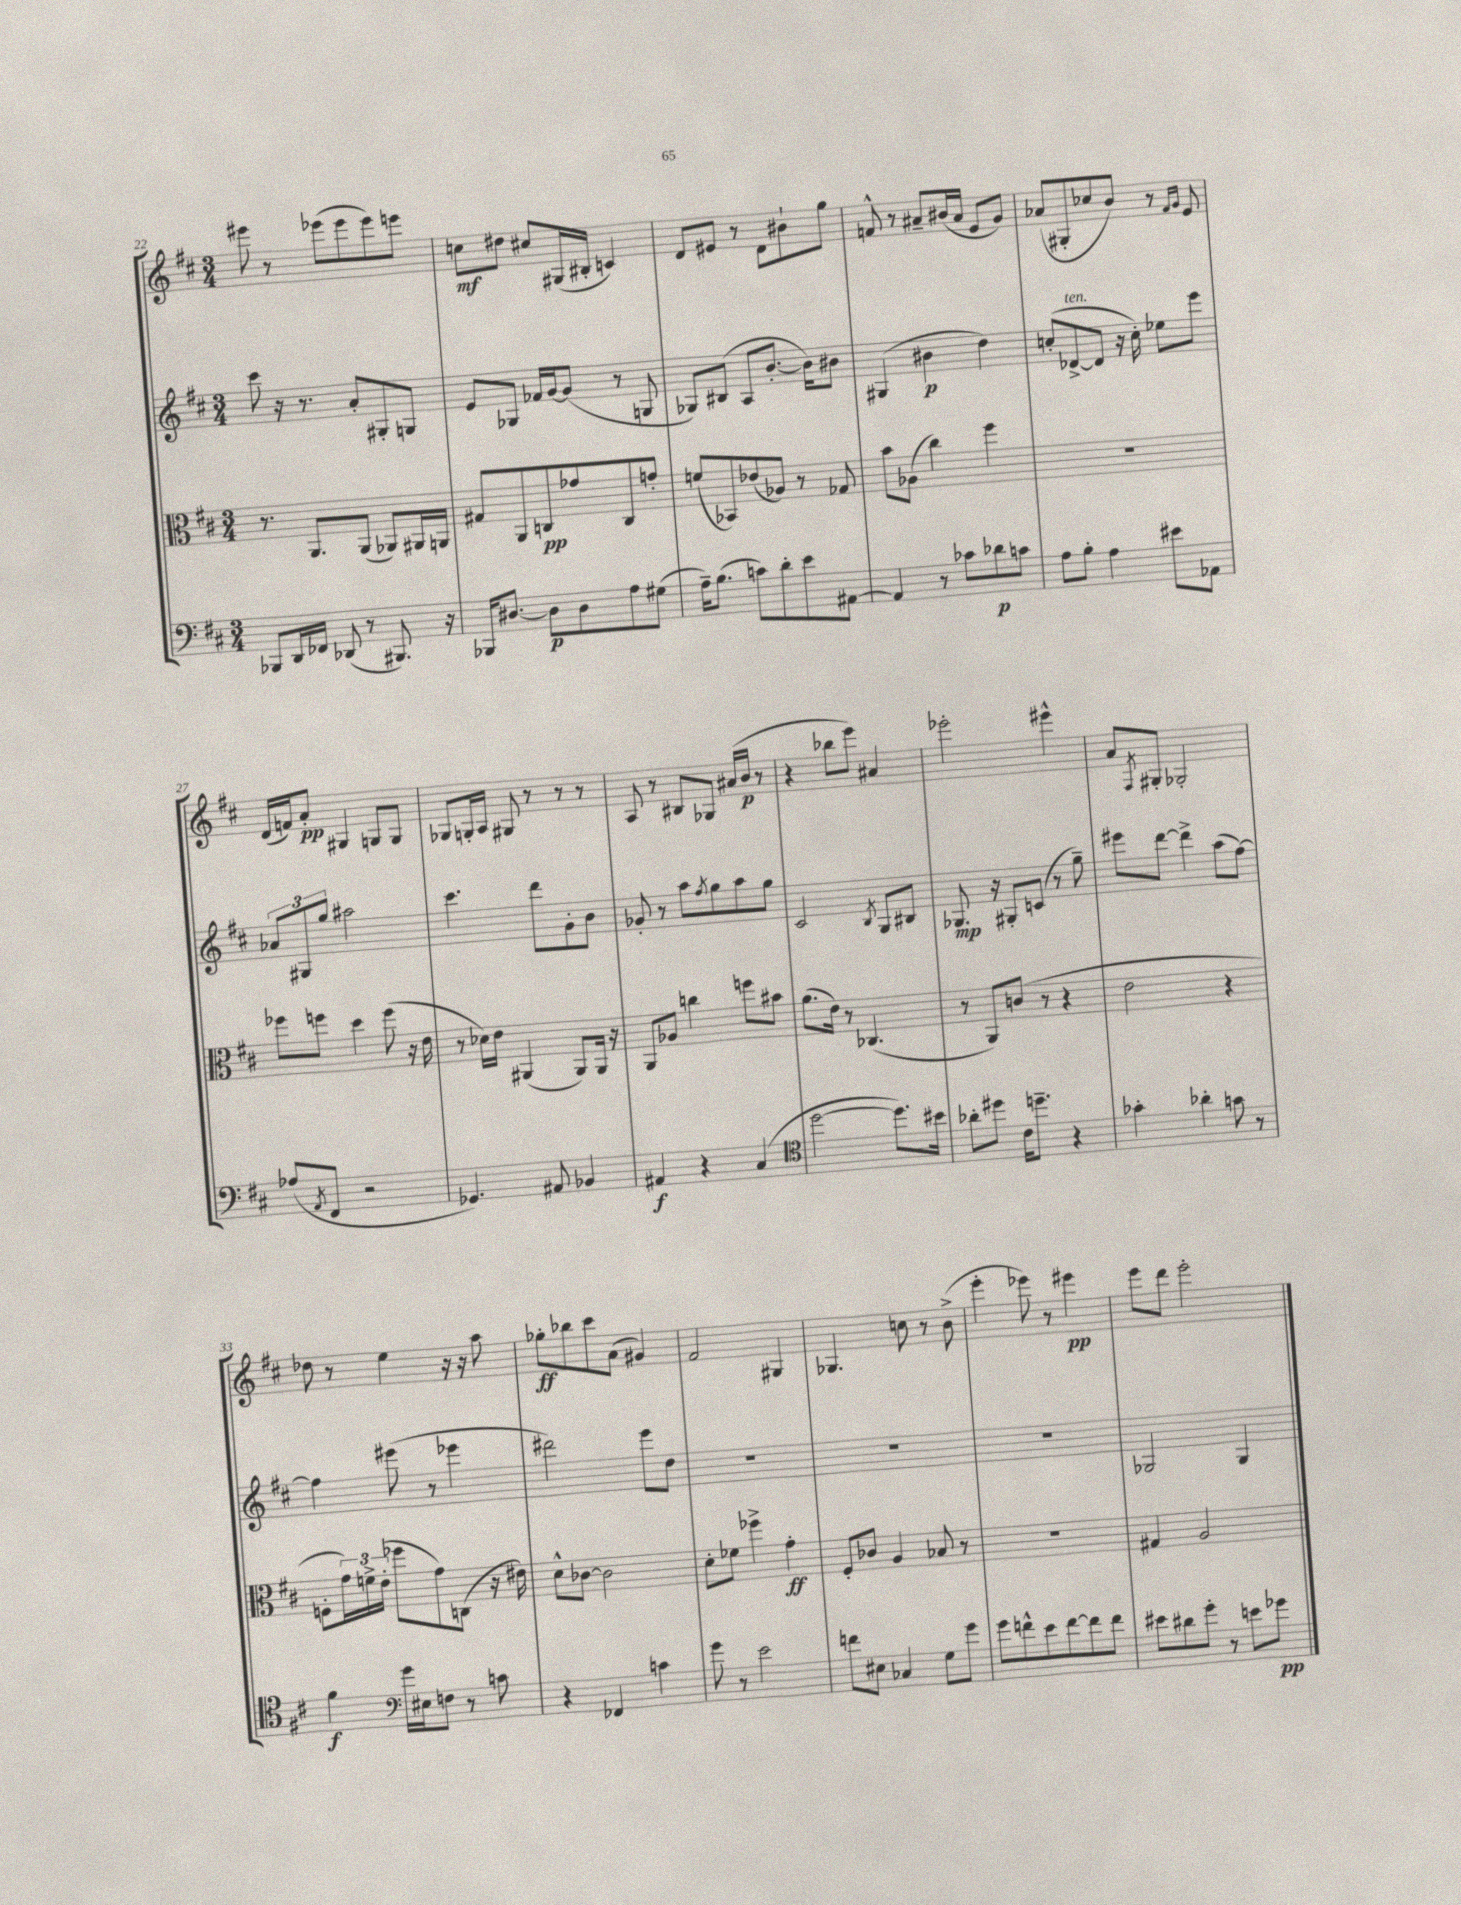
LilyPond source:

<<
\new StaffGroup <<
\new Staff = "s0" {
    \clef treble \key d \major \numericTimeSignature \time 3/4
    eis'''8 r8 ees'''8( ees'''8 ees'''8) e'''8 |
    c''8\mf dis''8 cis''8 gis16( bis16-. c'4) |
    d'8 eis'8 r8 d'8 bis'8-! g''8 |
    f'8-^ r8 ais'8-- bis'16( ais'16 e'8 g'8) |
    aes'8( gis8-. ces''8 b'8) r8 \grace { fis'16 g'16 } e'8 |
    d'16( f'16) a'8-.\pp gis4 g8 g8 |
    ges8 g16-. a16 gis8 r8 r8 r8 |
    a8 r8 bis8 ges8 ais'16( b'16\p r8 |
    r4 bes''8 e'''8) ais'4 |
    ees'''2-. eis'''4-^ |
    a'8 \acciaccatura { fis8 } gis8-. ges2-. |
    des''8 r8 e''4 r16 r16 a''8 |
    ges''8-.\ff bes''8 cis'''8 a'8( gis'4) |
    fis'2 gis4 |
    ges4. c''8 r8 b'8->( |
    e'''4-. ees'''8) r8 eis'''4\pp |
    e'''8 d'''8 e'''2-. \bar "|." |
}
\new Staff = "s1" {
    \clef treble \key d \major \numericTimeSignature \time 3/4
    cis'''8 r16 r8. a'8-. gis8-. g8 |
    e'8 ges8 fes'16 g'16~ g'8( r8 g8 |
    ges8) bis8( a8 b'8.~-. b'16) bis'8 |
    gis4( bis'4\p d''4) |
    c''8-.( des'8~->^\markup { \italic "ten." } des'8 r16 c''16-.) ees''8 e'''8 |
    \tuplet 3/2 { aes'8 gis8 g''8 } ais''2 |
    cis'''4. d'''8 g'8-. b'8 |
    ges'8-. r8 a''8 \acciaccatura { fis''8 } g''8 a''8 g''8 |
    cis'2 \acciaccatura { b8 } g8 bis8 |
    ges8.\mp r16 gis8-. c'8( r8 g''8--) |
    eis'''8 d'''8~ d'''4-> a''8( fis''8~) |
    fis''4 eis'''8( r8 ees'''4 |
    dis'''2) e'''8 d''8 |
    R2. |
    R2. |
    R2. |
    ges2 ges4 \bar "|." |
}
\new Staff = "s2" {
    \clef alto \key d \major \numericTimeSignature \time 3/4
    r8. a,8. a,8( aes,8) ais,16 a,16 |
    gis8 a,8 c8\pp ges'8 c8 g'8-. |
    f'8( bes,8) ees'8( aes8) r8 ges8 |
    b'8 aes8( cis''4) fis''4 |
    R2. |
    fes''8 f''8 d''4 f''8( r16 e'16 |
    r8 des'16) e'16 ais,4( ais,8) ais,16 r16 |
    a,8 aes8 c''4 f''8 bis'8 |
    a'8.( e'16) r8 ces4.( |
    r8 a,8) c'8( r8 r4 |
    e'2 r4 |
    f8-. \tuplet 3/2 { g'16) f'16-> e'16-.( } fes''8 g'8) c8( r16 eis'16) |
    d'8-^ ces'8~ ces'2 |
    d'8-. fes'8 fes''4-> g'4-.\ff |
    fis8-. ces'8 a4 bes8 r8 |
    R2. |
    gis4 a2 \bar "|." |
}
\new Staff = "s3" {
    \clef bass \key d \major \numericTimeSignature \time 3/4
    bes,,8 d,16 fes,16 des,8( r8 bis,,8.) r16 |
    bes,,16 dis8.~ dis8\p dis8 a8 gis8( |
    a16--) b8.( c'8) d'8-. e'8 ais,8~ |
    ais,4 r8 ces'8 des'8\p c'8 |
    a8 b8-. a4 eis'8 aes,8 |
    aes8( \acciaccatura { a,8 } fis,8 r2 |
    ges,4.) ais,8 bes,4 |
    ais,4\f r4 cis4( |
    \clef tenor d''2~ d''8.) bis'16 |
    aes'8-. dis''8 cis'16 d''8.-- r4 |
    ges'4-. aes'4-. g'8 r8 |
    fis'4\f \clef bass g'16 eis16 f8 r8 c'8 |
    r4 fes,4 c'4 |
    g'8 r8 e'2 |
    f'8 eis8 ces4 g8 g'8 |
    g'8 f'8-^ e'8 f'8~ f'8 f'8 |
    eis'8 dis'8 g'8-. r8 e'8 ges'8\pp \bar "|." |
}
>>
>>
\layout { \context { \Score currentBarNumber = #22 } }
